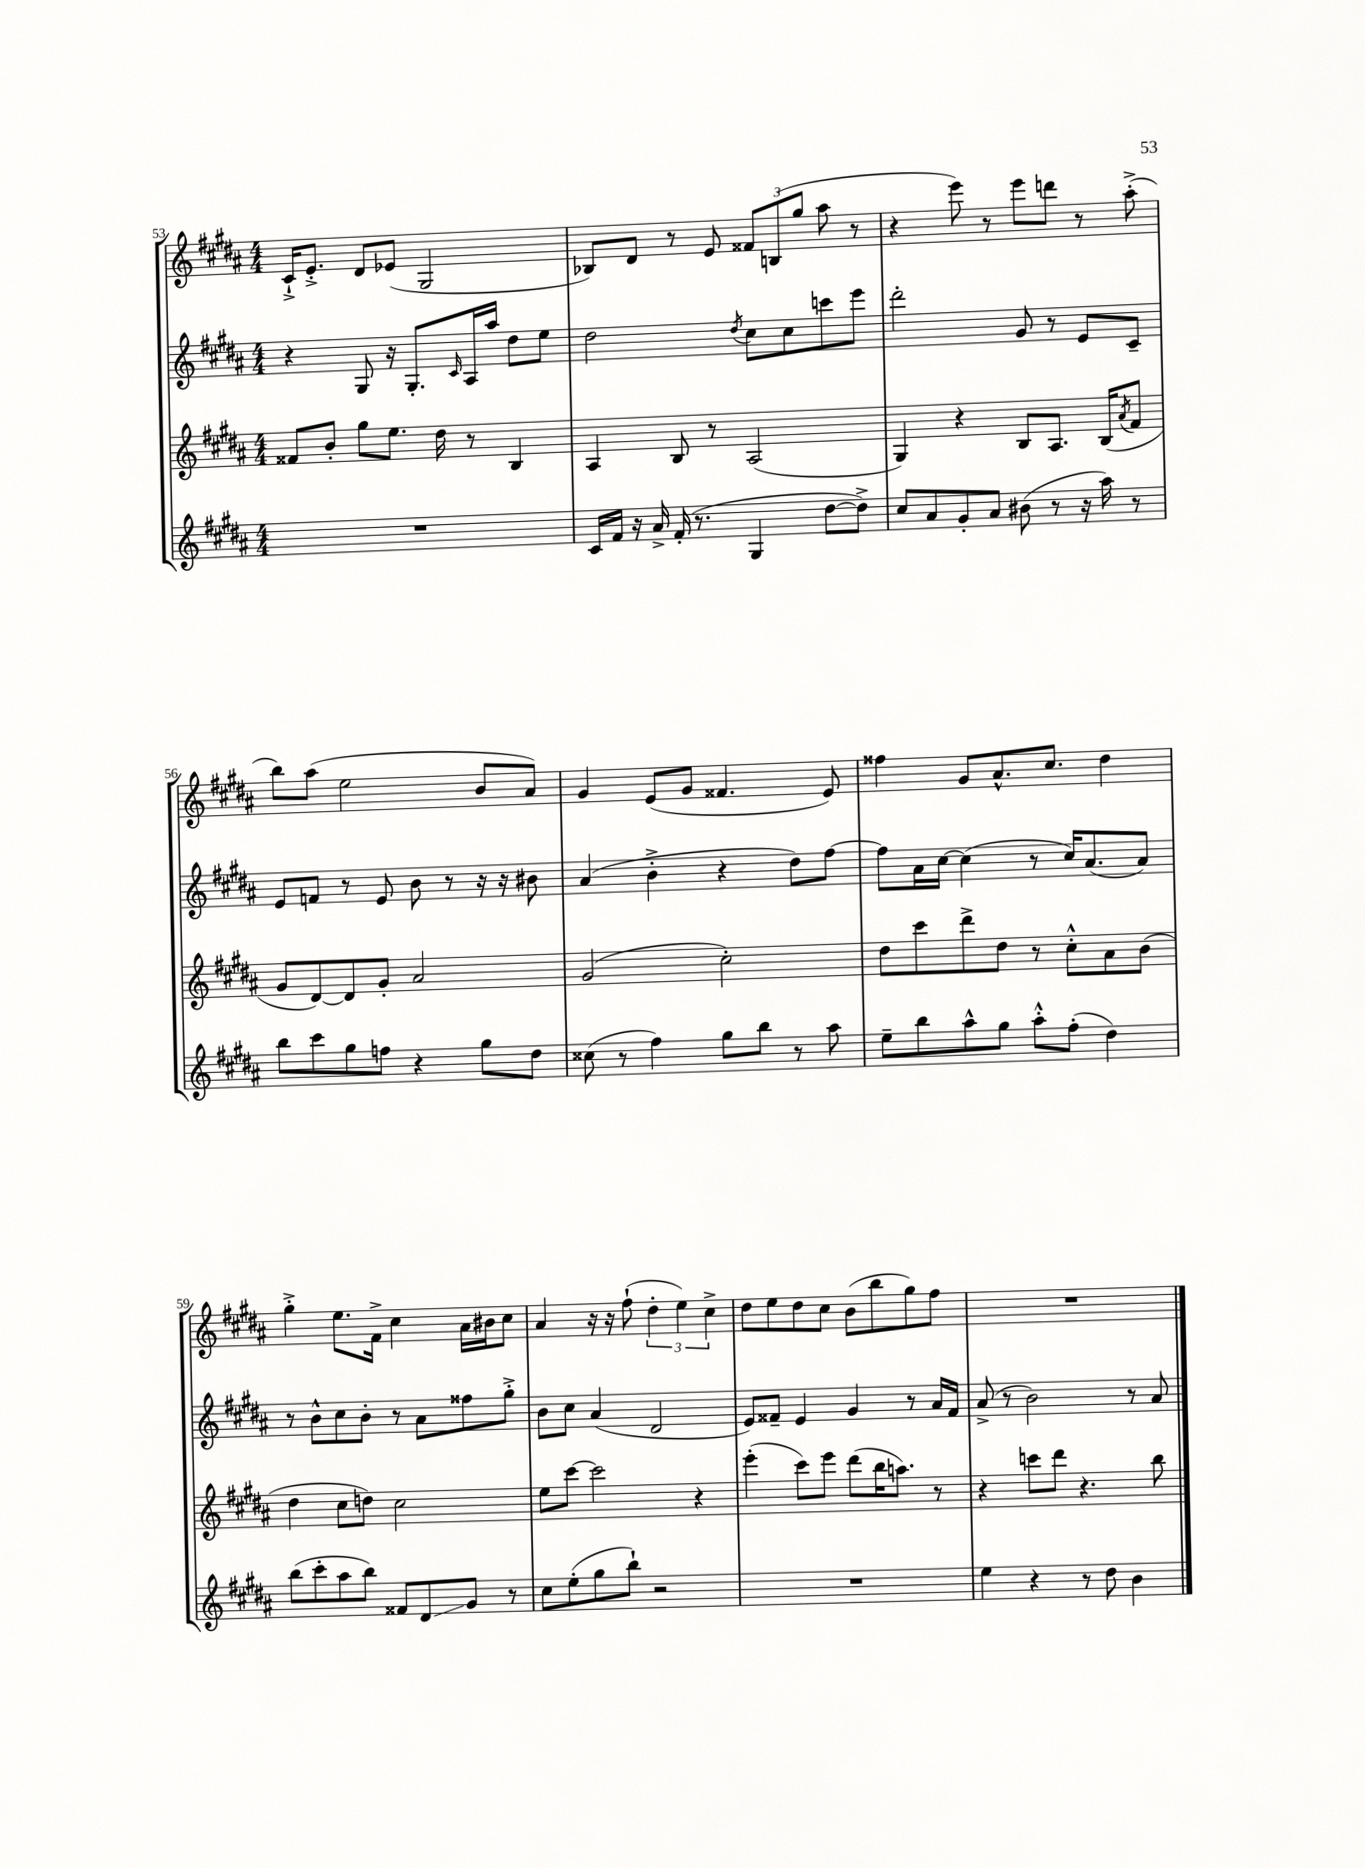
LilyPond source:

<<
\new StaffGroup <<
\new Staff = "s0" {
    \clef treble \key b \major \numericTimeSignature \time 4/4
    cis'16-!-> e'8.-.-> dis'8 ees'8( gis2 |
    bes8) dis'8 r8 e'8 \tuplet 3/2 { fisis'8 b8( gis''8 } ais''8 r8 |
    r4 e'''8) r8 e'''8 d'''8 r8 ais''8-.->( |
    b''8) ais''8( e''2 b'8 ais'8) |
    gis'4 e'8( gis'8 fisis'4. e'8) |
    fisis''4 gis'8 ais'8.-^ cis''8. dis''4 |
    gis''4-.-> e''8. fis'16-> cis''4 ais'16 bis'16 cis''8 |
    ais'4 r16 r16 fis''8-!( \tuplet 3/2 { dis''4-. e''4) cis''4-> } |
    dis''8 e''8 dis''8 cis''8 b'8( b''8 gis''8) fis''8 |
    R1 \bar "|." |
}
\new Staff = "s1" {
    \clef treble \key b \major \numericTimeSignature \time 4/4
    r4 gis8 r16 gis8.-. \grace { cis'16 } ais16 ais''16 dis''8 e''8 |
    dis''2 \acciaccatura { dis''8 } cis''8 cis''8 c'''8 e'''8 |
    dis'''2-. gis'8 r8 e'8 cis'8-- |
    e'8 f'8 r8 e'8 b'8 r8 r16 r16 bis'8 |
    ais'4( b'4-.-> r4 dis''8) fis''8~ |
    fis''8 ais'16 cis''16~ cis''4( r8 cis''16) ais'8.( ais'8) |
    r8 b'8-^ cis''8 b'8-. r8 ais'8 fisis''8 gis''8-.-> |
    b'8 cis''8 ais'4( dis'2 |
    e'8) fisis'8-- e'4 gis'4 r8 ais'16 fisis'16 |
    ais'8->( r8 b'2) r8 ais'8 \bar "|." |
}
\new Staff = "s2" {
    \clef treble \key b \major \numericTimeSignature \time 4/4
    fisis'8 b'8-. gis''8 e''8. dis''16 r8 b4 |
    ais4 b8 r8 ais2( |
    gis4) r4 b8 ais8. b16( \acciaccatura { ais'8 } fis'8 |
    gis'8 dis'8~) dis'8 gis'8-. ais'2 |
    gis'2( cis''2-.) |
    dis''8 cis'''8 dis'''8-> dis''8 r8 cis''8-.-^ ais'8 b'8( |
    dis''4 cis''8 d''8) cis''2 |
    e''8 cis'''8~ cis'''2 r4 |
    e'''4-.( cis'''8) e'''8 dis'''8( b''16 a''8.) r8 |
    r4 c'''8 dis'''8 r4. b''8 \bar "|." |
}
\new Staff = "s3" {
    \clef treble \key b \major \numericTimeSignature \time 4/4
    R1 |
    cis'16 fis'16 r16 ais'16-> fis'16-.( r8. gis4 dis''8~ dis''8->) |
    cis''8 ais'8 gis'8-. ais'8 bis'8( r8 r16 ais''16) r8 |
    b''8 cis'''8 gis''8 f''8 r4 gis''8 dis''8 |
    cisis''8( r8 fis''4) gis''8 b''8 r8 ais''8 |
    e''8-- b''8 ais''8-^ gis''8 ais''8-.-^ fis''8-.( dis''4) |
    b''8( cis'''8-. ais''8 b''8) fisis'8 dis'8\glissando gis'8 r8 |
    cis''8 e''8-.( gis''8 b''8-!) r2 |
    R1 |
    e''4 r4 r8 dis''8 b'4 \bar "|." |
}
>>
>>
\layout { \context { \Score currentBarNumber = #53 } }
